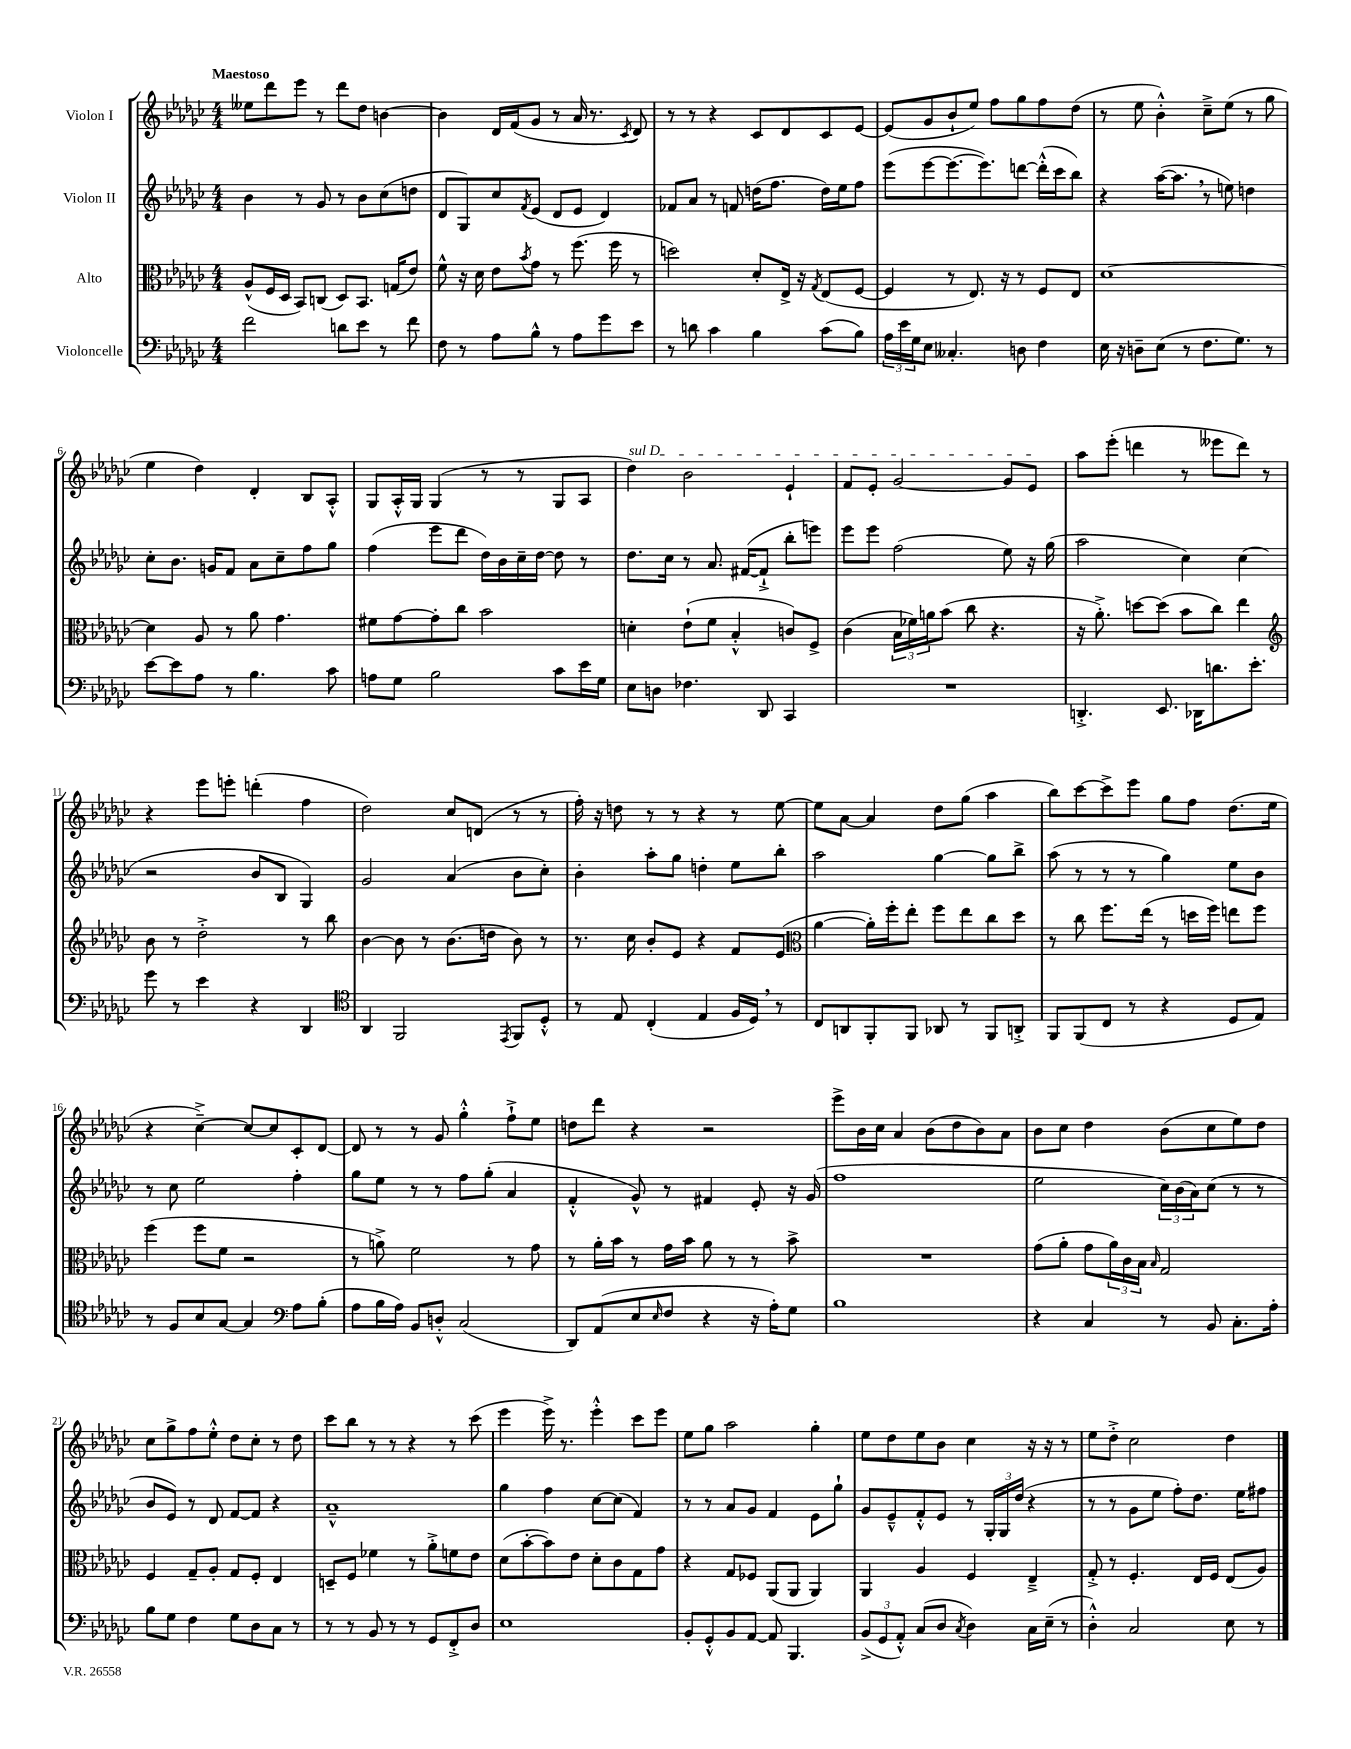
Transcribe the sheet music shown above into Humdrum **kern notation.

**kern	**kern	**kern	**kern
*staff4	*staff3	*staff2	*staff1
*clefF4	*clefC3	*clefG2	*clefG2
*k[b-e-a-d-g-c-]	*k[b-e-a-d-g-c-]	*k[b-e-a-d-g-c-]	*k[b-e-a-d-g-c-]
*M4/4	*M4/4	*M4/4	*M4/4
2f\	(8A-^^/L	4b-\	8ee--\L
.	16F/L	.	8ddd-\
.	16D-/JJ	.	.
.	8BB-/L)	8r	8eee-\J
.	(8C/J	8g-/	8r
8d\L	8D-/L)	8r	8ddd-\L
8e-\J	8.BB-/J	8b-\L	8dd-\J
8r	.	(8cc-\	[4b\
.	(16G/LK	.	.
8f\	8e-/J)	8dd\J	.
=	=	=	=
8F\	8f^^\	8d-/L	4b\]
8r	16r	8G-/)	.
.	16d-\	.	.
8A-\L	8e-\L	8cc-/	16d-/LL
.	.	.	(16f/J
.	8qb-/	8qf/	.
8B-^^\J	8g-\J	(8e-/J	8g-/J
8r	8r	8d-/L	8r
8A-\L	(8.ff\	8e-/J	16a-/
.	.	.	8.r
8g-\	.	4d-/)	.
.	16ff\	.	.
.	.	.	8qc-/
8e-\J	8r	.	8d-/)
=	=	=	=
8r	2dd\)	8f-/L	8r
8d\	.	8a-/J	8r
4c-\	.	8r	4r
.	.	8f/	.
4B-\	8d-'/L	(16dd\LK	8c-/L
.	.	8.ff\J	.
.	16E-^/Jk	.	8d-/
.	16r	.	.
.	8qG-/	.	.
(8c-\L	(8E-/L	16dd\LL)	8c-/
.	.	16ee-\J	.
8B-\J)	[8F/J	8ff\J	[8e-/J
=	=	=	=
24A-\LL	4F/]	(8eee-\L	(8e-/]L
24e-\	.	.	.
24G-\J	.	.	.
8E-\J	.	[8eee-\	8g-/
4.C--'/	8r	8.eee-\_	8b-`/
.	8.E-/)	.	8ee-/J)
.	.	8.eee-\])	.
.	.	.	8ff\L
.	16r	.	.
8D\	8r	[8ddd\J	8gg-\
4F\	8F/L	(16ddd'^^\]LL	8ff\
.	.	16ccc-\J	.
.	8E-/J	8bb-\J)	(8dd-\J
=	=	=	=
16E-\	[1d-	4r	8r
16r	.	.	.
8D~\L	.	.	8ee-\
(8E-\J	.	([16aa-\LK	4b-'^^\)
.	.	8.aa-\]J	.
8r	.	.	.
8.F\L	.	8r	8cc-~^\L
.	.	8ee\)	(8ee-\J
8.G-\J)	.	.	.
.	.	4dd\	8r
8r	.	.	8gg-\
=	=	=	=
[8e-\L	4d-\]	8cc-'\L	4ee-\
8e-\]	.	8.b-\J	.
8A-\J	8A-/	.	4dd-\)
.	.	16g/LK	.
8r	8r	8f/J	.
4.B-\	8a-\	8a-\L	4d-'/
.	4.g-\	8cc-~\	.
.	.	8ff\	8B-/L
8c-\	.	8gg-\J	8A-'^^/J
=	=	=	=
8A\L	8f#\L	(4ff\	8G-/L
8G-\J	[8g-\	.	16A-'^^/L
.	.	.	16G-/JJ
2B-\	8g-'\]	8eee-\L	(4G-/
.	8cc-\J	8ddd-\J	.
.	2b-\	16dd-\LL)	8r
.	.	16b-\	.
.	.	16cc-~\	8r
.	.	[16dd-\JJ	.
8c-\L	.	8dd-\]	8G-/L
16e-\L	.	8r	8A-/J
16G-\JJ	.	.	.
=	=	=	=
8E-\L	4d'\	8.dd-\L	4dd-\)
8D\J	.	.	.
.	.	16cc-\Jk	.
4.F-\	(8e-`\L	8r	2b-\
.	8f\J	8.a-/	.
.	4B-'^^/	.	.
.	.	([16f#/LK	.
8DD-/	.	8f#`^/]J	.
4CC-/	8c/L)	8bb-'\L	4e-`/
.	8F^/J	8eee\J)	.
=	=	=	=
1r	(4c-\	8eee-\L	8f/L
.	.	8eee-\J	8e-'/J
.	24B-\LL	(2ff\	[2g-/
.	24f-\)	.	.
.	24a\J	.	.
.	(8b-\J	.	.
.	8cc-\	.	.
.	4.r	.	.
.	.	8ee-\)	8g-/]L
.	.	16r	8e-/J
.	.	(16gg-\	.
=	=	=	=
4.DD'^/	16r	2aa-\	8aa-\L
.	8.a-'^\)	.	.
.	.	.	(8eee-'\J
.	[8dd\L	.	4ddd\
8.EE-/	(8dd\]J	.	.
.	8b-\L	4cc-\)	8r
16DD-\LK	.	.	.
8.d\	8cc-\J)	.	8eee--\L
.	4ee-\	(4cc-\	8ddd\J)
8.e-'\J	.	.	.
.	.	.	8r
=	=	=	=
*	*clefG2	*	*
8g-\	8b-\	2r	4r
8r	8r	.	.
4e-\	2dd-'^\	.	8eee-\L
.	.	.	8eee'\J
4r	.	8b-/L	(4ddd'\
.	.	8B-/J	.
4DD-/	8r	4G-/)	4ff\
.	8bb-\	.	.
=	=	=	=
*clefC4	*	*	*
4AA-/	[4b-\	2g-/	2dd-\)
2FF/	8b-\]	.	.
.	8r	.	.
.	(8.b-\L	(4a-/	8cc-/L
.	.	.	(8d/J
.	16dd\Jk	.	.
8qEE-/	.	.	.
8FF/L	8b-\)	8b-\L	8r
8D-'^^/J	8r	8cc-'\J)	8r
=	=	=	=
8r	8.r	4b-'\	16ff'\)
.	.	.	16r
8E-/	.	.	8dd\
.	16cc-\	.	.
(4C-'/	8b-'/L	8aa-'\L	8r
.	8e-/J	8gg-\J	8r
4E-/	4r	4dd'\	4r
16F/LL	8f/L	8ee-\L	8r
16D-/JJ)	.	.	.
8r	(8e-/J	8bb-'\J	[8ee-\
=	=	=	=
*	*clefC3	*	*
8C-/L	[4a-\	2aa-\	8ee-\]L
8AA/	.	.	[8a-\J
8FF'/	16a-'\]LL)	.	4a-/]
.	16ff'\J	.	.
8FF/J	8ee-'\J	.	.
8AA-/	8ff\L	[4gg-\	8dd-\L
8r	8ee-\	.	(8gg-\J
8FF/L	8cc-\	8gg-\]L	4aa-\
8AA'^/J	8dd-\J	8bb-^\J	.
=	=	=	=
8FF/L	8r	(8aa-\	8bb-\L)
(8FF/	8cc-\	8r	[8ccc-\
8C-/J	8.ff\L	8r	8ccc-^\]
8r	.	8r	8eee-\J
.	(16ee-\Jk	.	.
4r	8r	4gg-\)	8gg-\L
.	16dd\LL	.	8ff\J
.	16ff\JJ)	.	.
8D-/L	8ee\L	8ee-\L	(8.dd-\L
8E-/J)	8ff\J	8b-\J	.
.	.	.	16ee-\Jk
=	=	=	=
8r	(4ff\	8r	4r
8F/L	.	8cc-\	.
8B-/	8ff\L	2ee-\	[4cc-~^\)
[8G-/J	8f\J	.	.
4G-/]	2r	.	8cc-/_L
.	.	.	8cc-/]
*clefF4	*	*	*
8A-\L	.	4ff'\	8c-'/
(8B-'\J	.	.	[8d-/J
=	=	=	=
8A-\L	8r	8gg-\L	8d-/]
16B-\L	8a^\)	8ee-\J	8r
16A-\JJ)	.	.	.
8BB-/L	2f\	8r	8r
8D'^^/J	.	8r	8g-/
(2C-/	.	8ff\L	4gg-'^^\
.	.	(8gg-'\J	.
.	8r	4a-/	8ff`^\L
.	8g-\	.	8ee-\J
=	=	=	=
8DD-/L)	8r	4f'^^/	8dd\L
(8AA-/	16a-'\LL	.	8ddd-\J
.	16b-\JJ	.	.
8E-/	8r	8g-^^/)	4r
16qqE-/	.	.	.
8F/J	16g-\LL	8r	.
.	16b-\JJ	.	.
4r	8a-\	4f#/	2r
.	8r	.	.
16r	8r	8e-'/	.
16A-'\LK)	.	.	.
8G-\J	8b-^\	16r	.
.	.	(16g-/	.
=	=	=	=
1B-	1r	1ff	8eee-^\L
.	.	.	16b-\L
.	.	.	16cc-\JJ
.	.	.	4a-/
.	.	.	(8b-\L
.	.	.	8dd-\
.	.	.	8b-\)
.	.	.	8a-\J
=	=	=	=
4r	(8g-\L	2ee-\	8b-\L
.	8a-'\J	.	8cc-\J
4C-/	8g-\L	.	4dd-\
.	24a-\L)	.	.
.	24c-\	.	.
.	24B-\JJ	.	.
.	16qqB-/	.	.
8r	2G-/	24cc-\LL)	(8b-\L
.	.	(24b-\	.
.	.	24a-\J)	.
8BB-/	.	(8cc-\J	8cc-\
8.C-'\L	.	8r	8ee-\)
.	.	8r	8dd-\J
16A-'\Jk	.	.	.
=	=	=	=
8B-\L	4F/	8b-/L	8cc-\L
8G-\J	.	8e-/J)	8gg-^\
4F\	8G-~/L	8r	8ff\
.	8A-'/J	8d-/	8ee-'^^\J
8G-\L	8G-/L	[8f/L	8dd-\L
8D-\	8F'/J	8f/]J	8cc-'\J
8C-\J	4E-/	4r	8r
8r	.	.	8dd-\
=	=	=	=
8r	8D~/L	1a-~^^	8ccc-\L
8r	8F/J	.	8bb-\J
8BB-/	4f-\	.	8r
8r	.	.	8r
8r	8r	.	4r
8GG-/L	8a-'^\L	.	.
8FF'^/	8f\	.	8r
8D-/J	8e-\J	.	(8ccc-\
=	=	=	=
1E-	(8d-\L	4gg-\	4eee-\
.	[8b-'\	.	.
.	8b-\])	4ff\	16eee-^\)
.	.	.	8.r
.	8e-\J	.	.
.	8d-'\L	[8cc-\L	4eee-'^^\
.	8c-\	(8cc-\]J	.
.	8G-\	4f/)	8ccc-\L
.	8g-\J	.	8eee-\J
=	=	=	=
8BB-'/L	4r	8r	8ee-\L
8GG-'^^/	.	8r	8gg-\J
8BB-/	8G-/L	8a-/L	2aa-\
[8AA-/J	8F-/J	8g-/J	.
8AA-/]	(8AA-/L	4f/	.
4.BBB-/	8AA-/J	.	.
.	4AA-/)	8e-\L	4gg-'\
.	.	8gg-`\J	.
=	=	=	=
(12BB-^/L	4AA-/	8g-/L	8ee-\L
12GG-/	.	.	.
.	.	8e-~^^/	8dd-\
12AA-'^^/J)	.	.	.
(8C-/L	4A-/	8f'^^/	8ee-\
8D-/J	.	8e-/J	8b-\J
8qC-/	.	.	.
4D-\)	4F/	8r	4cc-\
.	.	24G-'/LL	.
.	.	24G-/	.
.	.	(24dd-/JJ	.
16C-\LL	4E-~^/	4r	16r
(16E-~\JJ	.	.	16r
8r	.	.	8r
=	=	=	=
4D-'^^\)	8G-'^/	8r	8ee-\L
.	8r	8r	8dd-'^\J
2C-/	4.F'/	8g-\L	2cc-\
.	.	8ee-\J	.
.	.	8ff'\L)	.
.	16E-/LL	8.dd-\J	.
.	16F/JJ	.	.
8E-\	(8E-/L	.	4dd-\
.	.	16ee-\LK	.
8r	8A-/J)	8ff#\J	.
==	==	==	==
*-	*-	*-	*-
